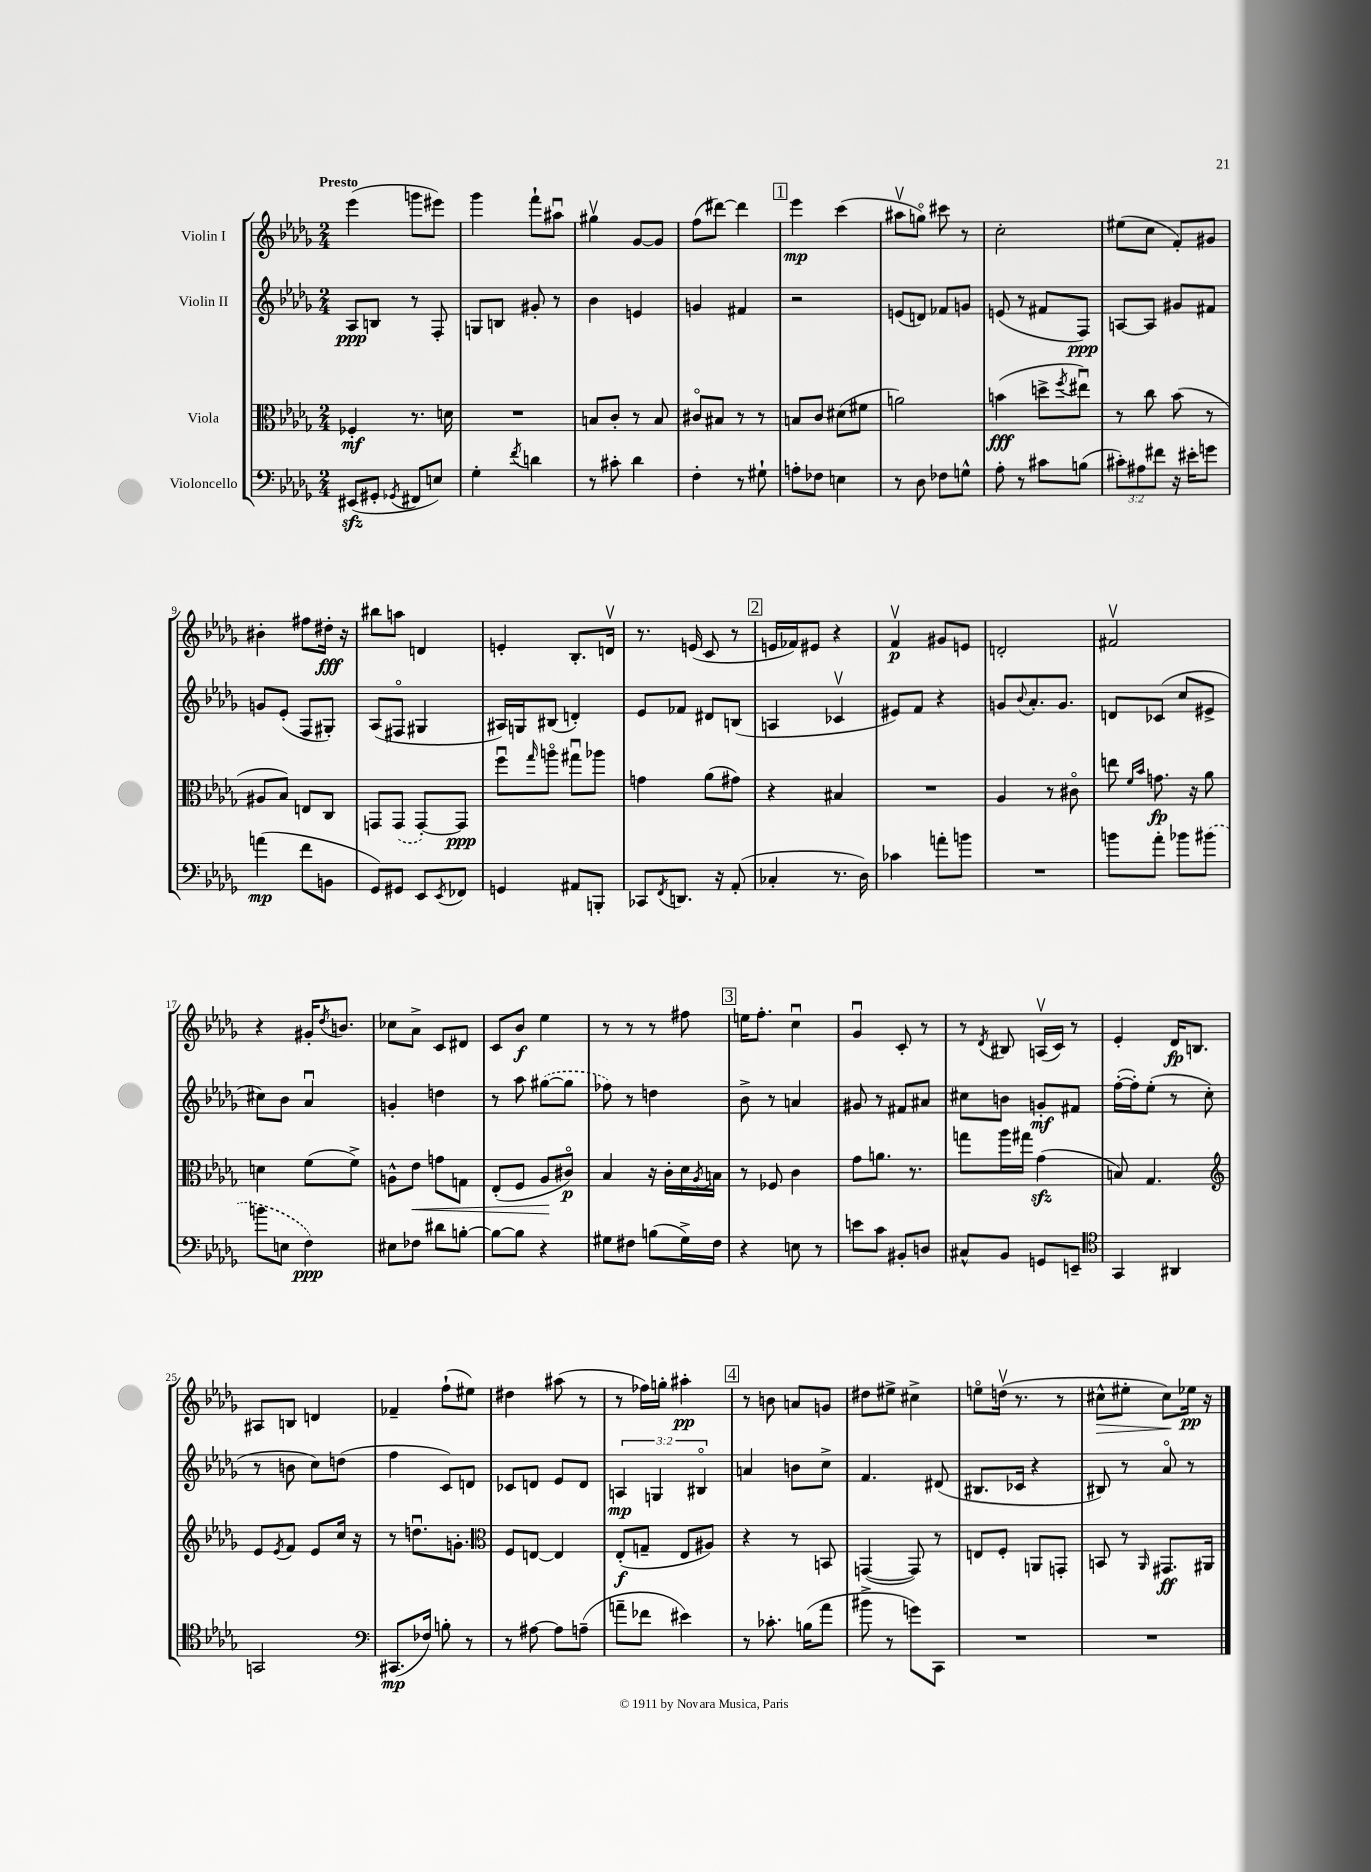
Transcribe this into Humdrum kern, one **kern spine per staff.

**kern	**kern	**kern	**kern
*staff4	*staff3	*staff2	*staff1
*clefF4	*clefC3	*clefG2	*clefG2
*k[b-e-a-d-g-]	*k[b-e-a-d-g-]	*k[b-e-a-d-g-]	*k[b-e-a-d-g-]
*M2/4	*M2/4	*M2/4	*M2/4
(8EE#/L	4F-'/	8A-/L	(4eee-\
8GG#'/J	.	8B/J	.
8qGG-/	.	.	.
8FF#/L	8.r	8r	8ggg\L
8E/J)	.	8F'/	8eee#\J)
.	16d\	.	.
=	=	=	=
4G-'\	2r	8G/L	4ggg-\
.	.	8B/J	.
8qf/	.	.	.
4d\	.	8g#'/	8fff`\L
.	.	8r	8aa#u\J
=	=	=	=
8r	8B/L	4b-\	4gg#v\
8c#'\	8c'/J	.	.
4d-\	8r	4e/	[8g-/L
.	8B/	.	8g-/]J
=	=	=	=
4F'\	8c#o/L	4g/	(8ff\L
.	8B#/J	.	[8ddd#\J)
8r	8r	4f#/	4ddd#\]
8G#`\	8r	.	.
=	=	=	=
8A'\L	8B/L	2r	4eee-\
8F-\J	8c/J	.	.
4E\	(8d#\L	.	(4ccc\
.	8f#\J	.	.
=	=	=	=
8r	2a\)	(8e/L	8aa#v\L
8D-\	.	8d/J)	8ggo\J)
8F-\L	.	8f-/L	8ccc#\
8G^^\J	.	8g/J	8r
=	=	=	=
8A-'\	(4b\	(8e/	2cc'\
8r	.	8r	.
8c#\L	8dd^\L	8f#/L	.
.	8qff/	.	.
(8B\J	8ee#u\J)	8F/J)	.
=	=	=	=
12c#'\L)	8r	[8A/L	(8ee#\L
12A#\	.	.	.
.	8cc\	8A/]J	8cc\J
12f#\J	.	.	.
16r	(8b-\	8g#/L	8f'/L)
16e#'\LK	.	.	.
8g\J	8r	8f#/J	8g#/J
=	=	=	=
(4a\	8A#/L	8g/L	4b#'\
.	8B-/J)	(8e-'/J	.
8f\L	8E/L	8F/L	8ff#\L
8BB\J	8C/J	8G#'/J)	16dd#'\Jk
.	.	.	16r
=	=	=	=
8GG-/L)	8GG/L	(8A-/L	8bb#\L
8GG#/J	(8GG/J	8F#o/J	8aa\J
8EE-/L	[8GG'/L)	4G#/	4d/
8qEE-/	.	.	.
8FF-/J	8GG/]J	.	.
=	=	=	=
4GG/	8ffu\L	16A#/LL)	4e'/
.	.	16G/J	.
.	16qqgg-/	.	.
.	8aao\J	(8B#/J	.
8AA#/L	8gg#u\L	4d'/)	8.B-'/L
8BBB'/J	8aa-\J	.	.
.	.	.	16dv/Jk
=	=	=	=
8CC-/L	4g\	8e-/L	8.r
8qFF/	.	.	.
8.DD/J	.	8f-/J	.
.	.	.	(16e/
.	(8a-\L	8d#/L	8c/
16r	.	.	.
(8AA-'/	8g#\J)	(8B/J	8r
=	=	=	=
4C-'/	4r	4A/	16e/LL
.	.	.	16f-/J)
.	.	.	8e#/J
8.r	4B#/	4c-v/	4r
16D-\)	.	.	.
=	=	=	=
4c-\	2r	8e#/L)	4fv/
.	.	8f/J	.
8a'\L	.	4r	8g#/L
8b\J	.	.	8e/J
=	=	=	=
2r	4A-/	8g/L	2d'/
.	.	8qqb-/	.
.	.	8.a-'/	.
.	8r	.	.
.	.	8.g/J	.
.	8c#o\	.	.
=	=	=	=
8b\L	8ee\	8d/L	2f#v/
.	16qqf/LL	.	.
.	16qqb-/JJ	.	.
8a-'\J	8.g\	(8c-/J	.
8b-\L	.	8cc/L	.
.	16r	.	.
(8b#\J	8a-\	8e#^/J	.
=	=	=	=
8b\L	4d\	8cc#\L)	4r
8E\J	.	8b-\J	.
4F\)	(8f\L	4a-u/	16g#'/LK
.	.	.	8qdd-/
.	.	.	8.b/J
.	8f^\J)	.	.
=	=	=	=
8E#\L	8A^^\L	4g'/	8cc-\L
8F-\J	8e-\J	.	8a-^\J
8d#\L	8g\L	4dd\	8c/L
[8B'\J	8G\J	.	8d#/J
=	=	=	=
8B\_L	(8E-'/L	8r	8c/L
8B\]J	8F/J	8aa-\	8b-/J
4r	8A-/L	([8gg#\L	4ee-\
.	8c#o/J)	8gg#\]J	.
=	=	=	=
8G#\L	4B-/	8ff-\)	8r
8F#\J	.	8r	8r
(8B\L	16r	4dd\	8r
.	16c'\LL	.	.
16G#^\L)	16d-\	.	8ff#\
.	8qA-/	.	.
16F#\JJ	16B\JJ	.	.
=	=	=	=
4r	8r	8b-^\	16ee\LK
.	.	.	8.ff'\J
.	8F-/	8r	.
8E\	4c\	4a/	4ccu\
8r	.	.	.
=	=	=	=
8e\L	8g-\L	8g#/	4g-u/
8c\J	8.a\J	8r	.
8BB#'/L	.	8f#/L	8c'/
.	8.r	.	.
8D/J	.	8a#/J	8r
=	=	=	=
8C#^^/L	8gg\L	8cc#\L	8r
.	.	.	8qd-/
8BB-/J	16aa-\L	8b\J	8B#/
.	16gg#\JJ	.	.
8GG/L	(4g-\	8g'/L	(16Av/LL
.	.	.	16c/JJ)
8EE~/J	.	8f#/J	8r
=	=	=	=
*clefC4	*	*	*
4GG-/	8B/)	([16ff'\LL	4e-'/
.	.	16ff'\]J)	.
.	4.G-/	(8ee-'\J	.
4AA#/	.	8r	16d-/LK
.	.	.	8.B/J
.	.	8cc'\	.
=	=	=	=
*	*clefG2	*	*
2GG/	8e-/L	8r	8A#/L
.	8qe-/	.	.
.	8f/J	8b\	8B/J
.	8e-/L	8cc\L)	4d/
.	16cc/Jk	(8dd\J	.
.	16r	.	.
=	=	=	=
*clefF4	*	*	*
(8.CC#/L	8r	4ff\	4f-~/
.	8.ddu\L	.	.
16F-/Jk)	.	.	.
8B'\	.	8c/L)	(8ff`\L
.	8.g'\J	.	.
8r	.	8d/J	8ee#\J)
=	=	=	=
*	*clefC3	*	*
8r	8F/L	8c-/L	4dd#\
[8A#\	[8E/J	8d/J	.
8A#\]L	4E/]	8e-/L	(8aa#\
(8A~\J	.	8d/J	8r
=	=	=	=
8a~\L	(8E-'/L	6A/	8r
8f-\J	8G~/J	.	16ff-\LL)
.	.	6G/	.
.	.	.	16gg'\JJ
4e#\)	8E-/L	.	4aa#'\
.	.	6B#o/	.
.	8A#/J)	.	.
=	=	=	=
8r	4r	4a/	8r
8.c-'\	.	.	8b\
.	8r	8b\L	8a/L
(16B\LK	.	.	.
8a-\J	8BB/	8cc^\J	8g/J
=	=	=	=
8b#^\	([4GG/	4.f/	8dd#\L
8r	.	.	8ee#^\J
8g\L)	8GG/])	.	4cc#^\
8CC\J	8r	(8d#/	.
=	=	=	=
2r	8E/L	8.B#/L	8eeo\L
.	8F'/J	.	(16ddv\Jk
.	.	16c-/Jk	8.r
.	8AA/L	4r	.
.	8GG'/J	.	8r
=	=	=	=
2r	8BB/	8B#/)	8cc#^^\L
.	8r	8r	8ee#'\J
.	16qqAA-/	.	.
.	8.GG#/L	8a-o/	8cc#\L)
.	.	8r	16ee-\Jk
.	16AA#/Jk	.	16r
==	==	==	==
*-	*-	*-	*-
